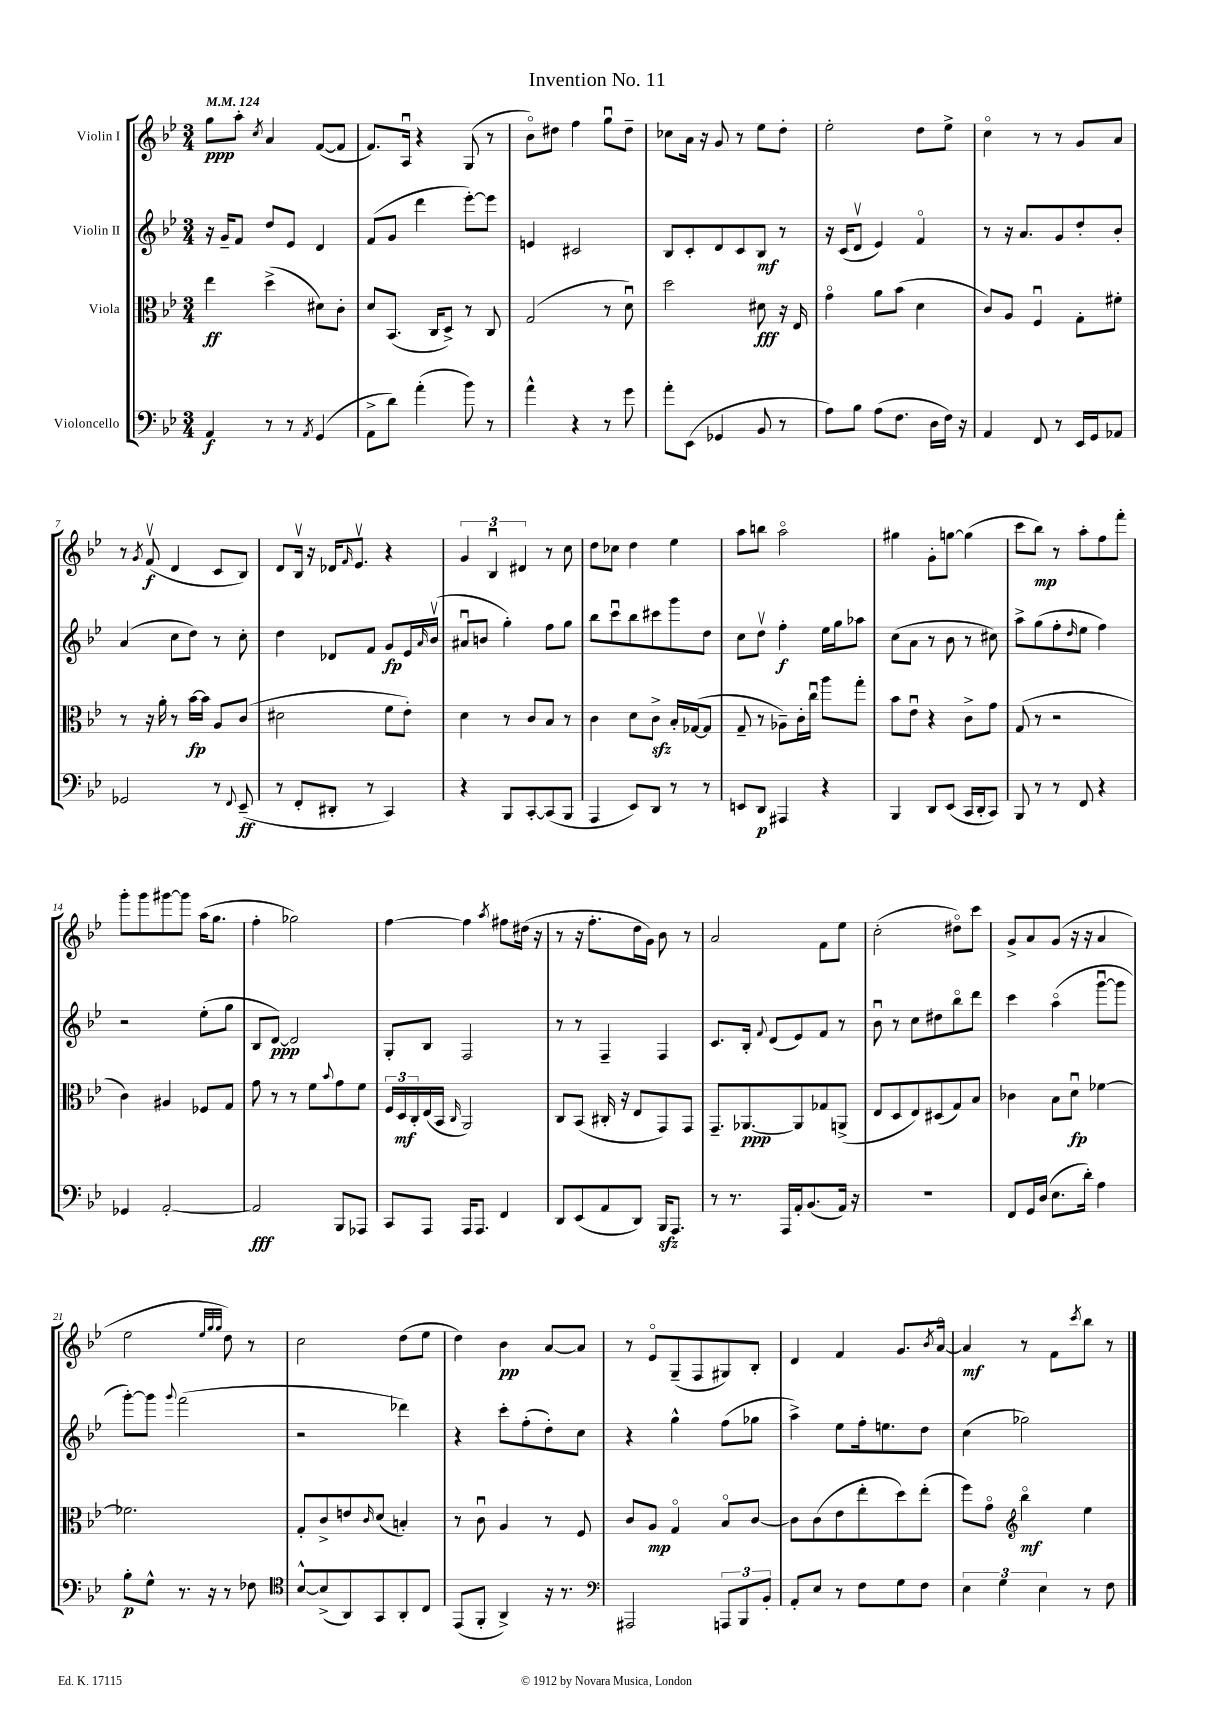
\header { title = "Invention No. 11" }
<<
\new StaffGroup <<
\new Staff = "s0" \with { instrumentName = "Violin I" } {
    \clef treble \key bes \major \numericTimeSignature \time 3/4 \tempo 4 = 124
    g''8\ppp a''8-. \acciaccatura { c''8 } a'4 f'8~( f'8 |
    f'8.) a16\downbow r4 g8( r8 |
    bes'8\flageolet) dis''8 f''4 g''8\downbow dis''8-- |
    ces''8 a'16 r16 g'8 r8 ees''8 d''8-. |
    ees''2-. d''8 ees''8-> |
    c''4\flageolet r8 r8 g'8 a'8 |
    r8 \acciaccatura { g'8 } f'8\upbow\f( d'4 c'8 bes8) |
    d'8 bes16\upbow r16 des'16 \grace { f'16 } ees'8.\upbow r4 |
    \tuplet 3/2 { g'4 bes4\downbow dis'4 } r8 c''8 |
    d''8 ces''8 d''4 ees''4 |
    a''8 b''8 a''2\flageolet |
    gis''4 g'8-. g''8~ g''4( |
    c'''8 bes''8\mp) r8 a''8-. f''8 f'''8-. |
    g'''8-. g'''8 gis'''8~ gis'''8 a''16( g''8. |
    f''4-. ges''2) |
    f''4~ f''4 \acciaccatura { a''8 } fis''8 dis''16( r16 |
    r8 r16 f''8.-. d''16 g'16) bes'8 r8 |
    a'2 f'8 ees''8 |
    c''2-.( dis''8\flageolet) c'''8 |
    g'8-> a'8 g'8( r16 r16 a'4 |
    ees''2 \grace { ees''32 g''32 g''32 } d''8) r8 |
    c''2 d''8( ees''8 |
    d''4) bes'4\pp a'8~ a'8 |
    r8 ees'8\flageolet g8--( f8 gis8) bes8-. |
    d'4 f'4 g'8. \acciaccatura { bes'8 } a'16~\flageolet |
    a'4\mf r8 f'8 \acciaccatura { c'''8 } bes''8 r8 \bar "|." |
}
\new Staff = "s1" \with { instrumentName = "Violin II" } {
    \clef treble \key bes \major \numericTimeSignature \time 3/4
    r16 g'16-- f'8 d''8 ees'8 d'4 |
    f'8( g'8 d'''4 ees'''8~-.) ees'''8 |
    e'4 cis'2 |
    bes8 c'8-. d'8 c'8 bes8\mf r8 |
    r16 c'16( d'8\upbow ees'4) f'4\flageolet |
    r8 r16 a'8. g'8 d''8-. bes'8-. |
    a'4( c''8 d''8) r8 c''8-. |
    d''4 des'8 f'8 g'8\fp ees'16 \grace { a'16 } bes'16\upbow( |
    ais'8\downbow b'8 g''4-.) f''8 g''8 |
    bes''8 c'''8\downbow bes''8 cis'''8 g'''8 d''8 |
    c''8 d''8\upbow f''4-.\f ees''16 g''16 aes''8 |
    c''8( a'8 r8 bes'8 r8 cis''8) |
    a''8-> g''8( f''8-. \grace { d''16 } ees''8 f''4) |
    r2 ees''8-.( g''8 |
    bes8 d'8~\ppp) d'2 |
    g8-. bes8 f2 |
    r8 r8 f4-- f4 |
    c'8. bes16-. \appoggiatura { f'8 } d'8( ees'8) f'8 r8 |
    bes'8\downbow r8 c''8 dis''8 bes''8\flageolet d'''8 |
    c'''4 a''4\flageolet( g'''8~\downbow g'''8 |
    g'''8~-.) g'''8 \appoggiatura { g'''8 } f'''2( |
    r2 des'''4) |
    r4 c'''8-. f''8-.( d''8-.) c''8 |
    r4 g''4-^ f''8( ges''8 |
    a''4->) ees''8 f''16-. e''8. d''8 |
    c''4( ges''2) \bar "|." |
}
\new Staff = "s2" \with { instrumentName = "Viola" } {
    \clef alto \key bes \major \numericTimeSignature \time 3/4
    ees''4\ff d''4->( dis'8) c'8-. |
    d'8 bes,8.( c16 d8->) r8 c8 |
    g2( r8 d'8\downbow) |
    d''2 dis'8\fff r16 ees16 |
    g'4\flageolet a'8 bes'8( d'4 |
    c'8) a8 f4\downbow g8-. fis'8-. |
    r8 r16 a'16-. r8 bes'16~\fp bes'16 a8 c'8( |
    dis'2 f'8 ees'8-.) |
    d'4 r8 c'8 bes8 r8 |
    c'4 d'8 c'8->\sfz bes16-. ges16~( ges8 |
    g8-- r8 aes8--) c'16-. c''16\downbow a''8 g''8-. |
    bes'8 ees'8\downbow r4 c'8-> g'8 |
    g8( r8 r2 |
    c'4) ais4 fes8 g8 |
    g'8 r8 r8 f'8 \appoggiatura { bes'8 } g'8 f'8 |
    \tuplet 3/2 { f16 d16\mf c16-. } ees16( bes,16 \grace { c16 } a,2) |
    c8 bes,8( cis16-. r16 ees8 g,8) g,8 |
    g,8.-- aes,8.~\ppp aes,8 ges8 a,8->( |
    ees8 d8 ees8) dis8( g8) bes8 |
    ces'4 bes8 d'8\downbow\fp fes'4~ |
    fes'2. |
    g8-. c'8-> e'8 \grace { c'16 } d'8( b4-.) |
    r8 c'8\downbow a4 r8 f8 |
    c'8 a8\mp g4\flageolet bes8\flageolet c'8~ |
    c'8 c'8( ees'8 ees''8-. d''8) ees''8-.( |
    f''8) g'8\flageolet \clef treble bes''4\flageolet\mf ees''4 \bar "|." |
}
\new Staff = "s3" \with { instrumentName = "Violoncello" } {
    \clef bass \key bes \major \numericTimeSignature \time 3/4
    a,4\f r8 r8 \acciaccatura { a,8 } g,4( |
    a,8-> d'8) a'4-.( bes'8) r8 |
    a'4-^ r4 r8 g'8 |
    a'8-. ees,8( ges,4 bes,8 r8 |
    a8) bes8 a8( f8. d16 f16) r16 |
    a,4 f,8 r8 ees,16 g,16 aes,8 |
    ges,2 r8 \appoggiatura { f,8 } ees,8--\ff( |
    r8 f,8-. dis,8-. r8 c,4) |
    r4 bes,,8 c,8~-. c,8( bes,,8 |
    a,,4 ees,8) d,8 r8 r8 |
    e,8 d,8\p ais,,4 r4 |
    bes,,4 d,8 ees,8( c,16 d,16-. c,8) |
    bes,,8 r8 r8 f,8 r4 |
    ges,4 a,2~-. |
    a,2\fff bes,,8 aes,,8 |
    c,8 a,,8 a,,16 a,,8. f,4 |
    d,8 ees,8( a,8 d,8) bes,,16\sfz a,,8. |
    r8 r8. a,,16 a,16-. bes,8.( a,16) r16 |
    R2. |
    f,8 g,16 d16( ees8. d'16-.) a4 |
    bes8-.\p g8-^ r8. r16 r8 fes8 |
    \clef tenor bes8~-^ bes8->( a,8) g,8 a,8-. c8 |
    ees,8( f,8-. a,4->) r16 r8. |
    \clef bass ais,,2 \tuplet 3/2 { a,,8 bes,,8 bes,8-. } |
    a,8-. ees8 r8 f8 g8 f8 |
    \tuplet 3/2 { ees4 g4 ees4 } r8 f8 \bar "|." |
}
>>
>>
